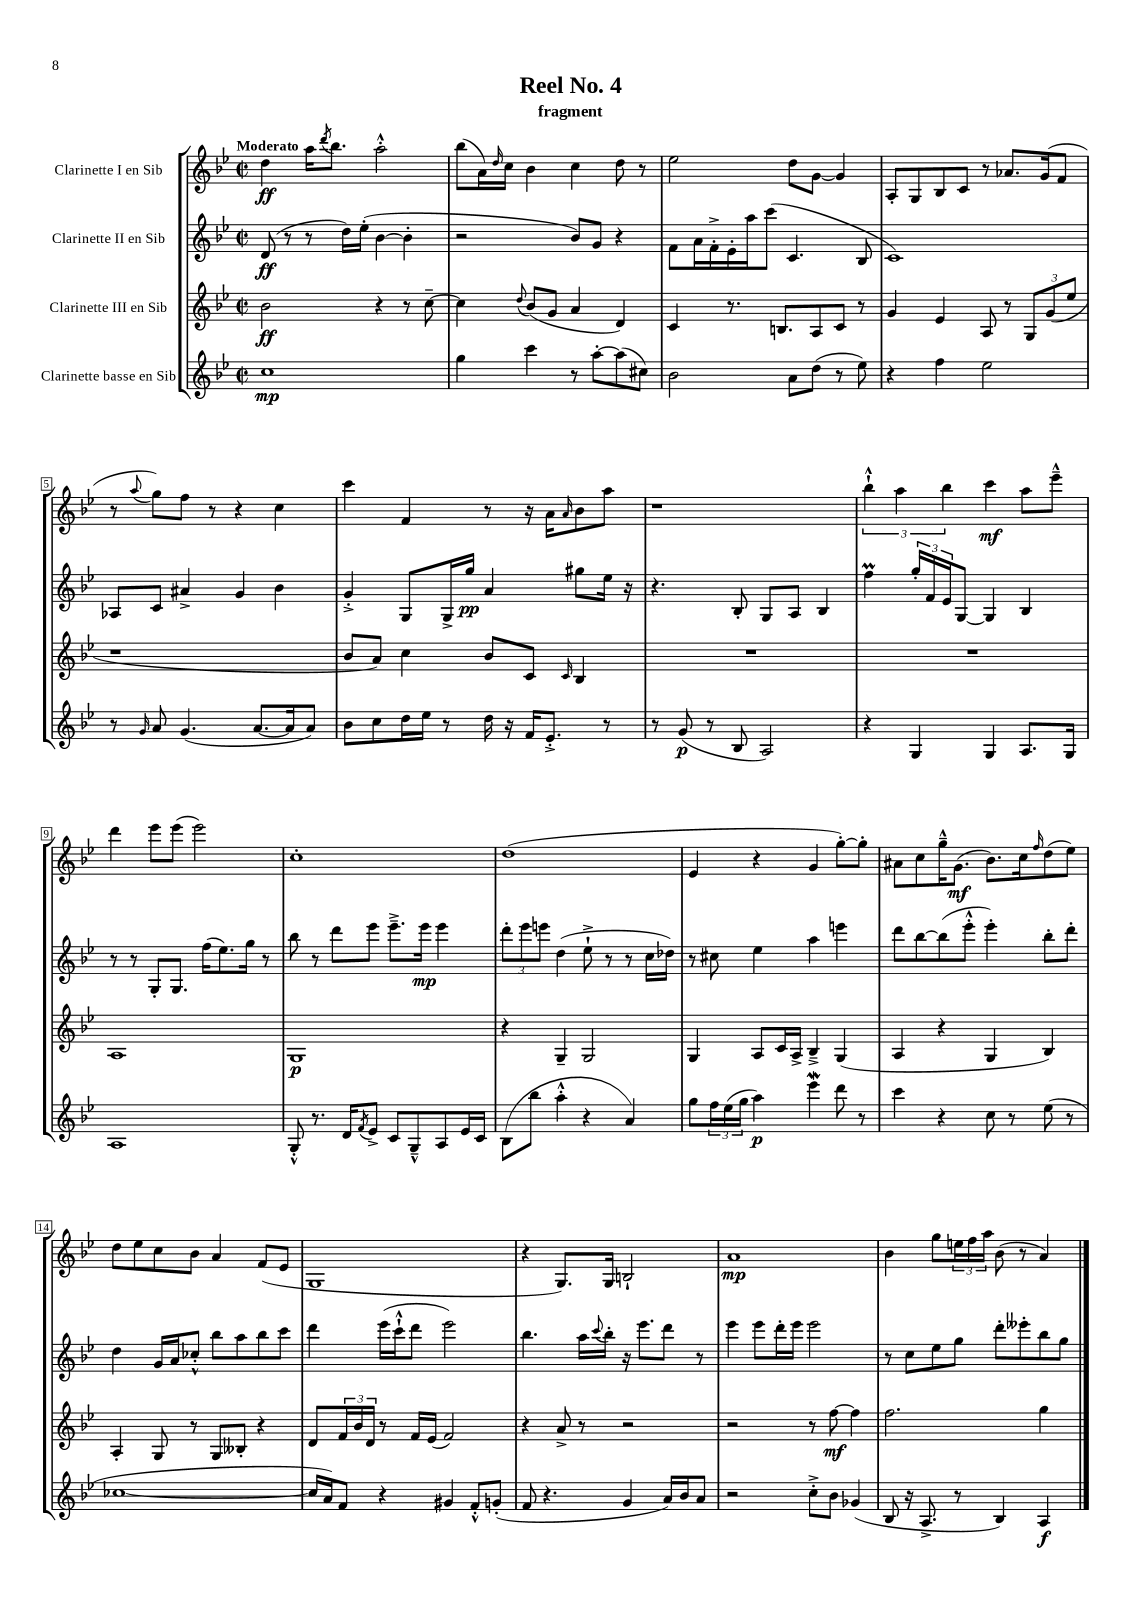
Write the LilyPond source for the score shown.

\header { title = "Reel No. 4" subtitle = "fragment" }
<<
\new StaffGroup <<
\new Staff = "s0" \with { instrumentName = "Clarinette I en Sib" } {
    \clef treble \key bes \major \defaultTimeSignature \time 2/2 \tempo "Moderato"
    d''4\ff a''16 \acciaccatura { d'''8 } bes''8. a''2-.-^ |
    bes''8( a'16) \grace { d''16 } c''16 bes'4 c''4 d''8 r8 |
    ees''2 d''8 g'8~ g'4 |
    a8-. g8 bes8 c'8 r8 aes'8. g'16( f'8 |
    r8 \appoggiatura { a''8 } g''8) f''8 r8 r4 c''4 |
    c'''4 f'4 r8 r16 a'16 \grace { a'16 } bes'8 a''8 |
    r1 |
    \tuplet 3/2 { bes''4-!-^ a''4 bes''4 } c'''4\mf a''8 ees'''8---^ |
    d'''4 ees'''8 ees'''8( ees'''2) |
    c''1-. |
    d''1( |
    ees'4 r4 g'4 g''8~-.) g''8-. |
    ais'8 c''8 g''16---^ g'8.\mf( bes'8.) c''16 \grace { f''16 } d''8( ees''8) |
    d''8 ees''8 c''8 bes'8 a'4 f'8( ees'8 |
    g1 |
    r4 g8.) g16 b2-! |
    a'1\mp |
    bes'4 g''8 \tuplet 3/2 { e''16 f''16 a''16 } bes'8( r8 a'4) \bar "|." |
}
\new Staff = "s1" \with { instrumentName = "Clarinette II en Sib" } {
    \clef treble \key bes \major \defaultTimeSignature \time 2/2
    d'8\ff( r8 r8 d''16) ees''16-.( bes'4~ bes'4-. |
    r2 bes'8) g'8 r4 |
    f'8 a'16 f'16-.-> ees'16-. a''16 c'''8( c'4. bes8 |
    c'1) |
    aes8 c'8 ais'4-> g'4 bes'4 |
    g'4-.-> g8 g16-> g''16\pp a'4 gis''8 ees''16 r16 |
    r4. bes8-. g8 a8 bes4 |
    f''4\prall \tuplet 3/2 { g''16-. f'16 ees'16 } g8~ g4 bes4 |
    r8 r8 g8-. g8. f''16( ees''8.) g''16 r8 |
    bes''8 r8 d'''8 ees'''8 ees'''8.---> ees'''16\mp ees'''4 |
    \tuplet 3/2 { d'''8-. ees'''8 e'''8 } d''4( ees''8-!-> r8 r8 c''16 des''16) |
    r8 cis''8 ees''4 a''4 e'''4 |
    d'''8 bes''8~ bes''8( ees'''8-.-^ ees'''4-.) bes''8-. d'''8-. |
    d''4 g'16 a'16 ces''8-.-^ bes''8 a''8 bes''8 c'''8 |
    d'''4 ees'''16( c'''16-!-^ d'''8 ees'''2) |
    bes''4. a''16 \appoggiatura { c'''8 } bes''16-. r16 ees'''8. d'''8 r8 |
    ees'''4 ees'''8 d'''16-. ees'''16 ees'''2 |
    r8 c''8 ees''8 g''8 d'''8-. eeses'''8-. bes''8 g''8 \bar "|." |
}
\new Staff = "s2" \with { instrumentName = "Clarinette III en Sib" } {
    \clef treble \key bes \major \defaultTimeSignature \time 2/2
    bes'2\ff r4 r8 c''8~-- |
    c''4 \appoggiatura { d''8 } bes'8( g'8 a'4 d'4) |
    c'4 r8. b8. a8 c'8 r8 |
    g'4 ees'4 a8 r8 \tuplet 3/2 { g8 g'8( ees''8 } |
    r1 |
    bes'8 a'8) c''4 bes'8 c'8 \grace { c'16 } bes4 |
    R1 |
    R1 |
    a1 |
    g1\p |
    r4 g4-- g2 |
    g4 a8 c'16 a16-> bes4---> g4( |
    a4 r4 g4 bes4) |
    a4-. g8 r8 g8 beses8-. r4 |
    d'8 \tuplet 3/2 { f'16 bes'16 d'16 } r8 f'16 ees'16( f'2) |
    r4 a'8-> r8 r2 |
    r2 r8 f''8~\mf f''4 |
    f''2. g''4 \bar "|." |
}
\new Staff = "s3" \with { instrumentName = "Clarinette basse en Sib" } {
    \clef treble \key bes \major \defaultTimeSignature \time 2/2
    c''1\mp |
    g''4 c'''4 r8 a''8~-. a''8( cis''8) |
    bes'2 a'8 d''8( r8 ees''8) |
    r4 f''4 ees''2 |
    r8 \grace { g'16 } a'8 g'4.( a'8.~ a'16 a'8) |
    bes'8 c''8 d''16 ees''16 r8 d''16 r16 f'16 ees'8.-.-> r8 |
    r8 g'8\p( r8 bes8 a2) |
    r4 g4 g4 a8. g16 |
    a1 |
    g8-.-^ r8. d'16 \acciaccatura { f'8 } ees'8-> c'8 g8---^ a8 ees'16 c'16 |
    bes8( bes''8 a''4-.-^ r4 a'4) |
    g''8 \tuplet 3/2 { f''16 ees''16( g''16 } a''4\p) ees'''4\mordent d'''8 r8 |
    c'''4 r4 c''8 r8 ees''8( r8 |
    ces''1~ |
    ces''16 a'16) f'8 r4 gis'4 f'8-.-^ g'8-.( |
    f'8 r4. g'4 a'16) bes'16 a'8 |
    r2 c''8-.-> bes'8 ges'4( |
    bes8 r16 a8.-> r8 bes4) a4\f \bar "|." |
}
>>
>>
\layout { \context { \Score \override BarNumber.stencil = #(make-stencil-boxer 0.1 0.3 ly:text-interface::print) } }
